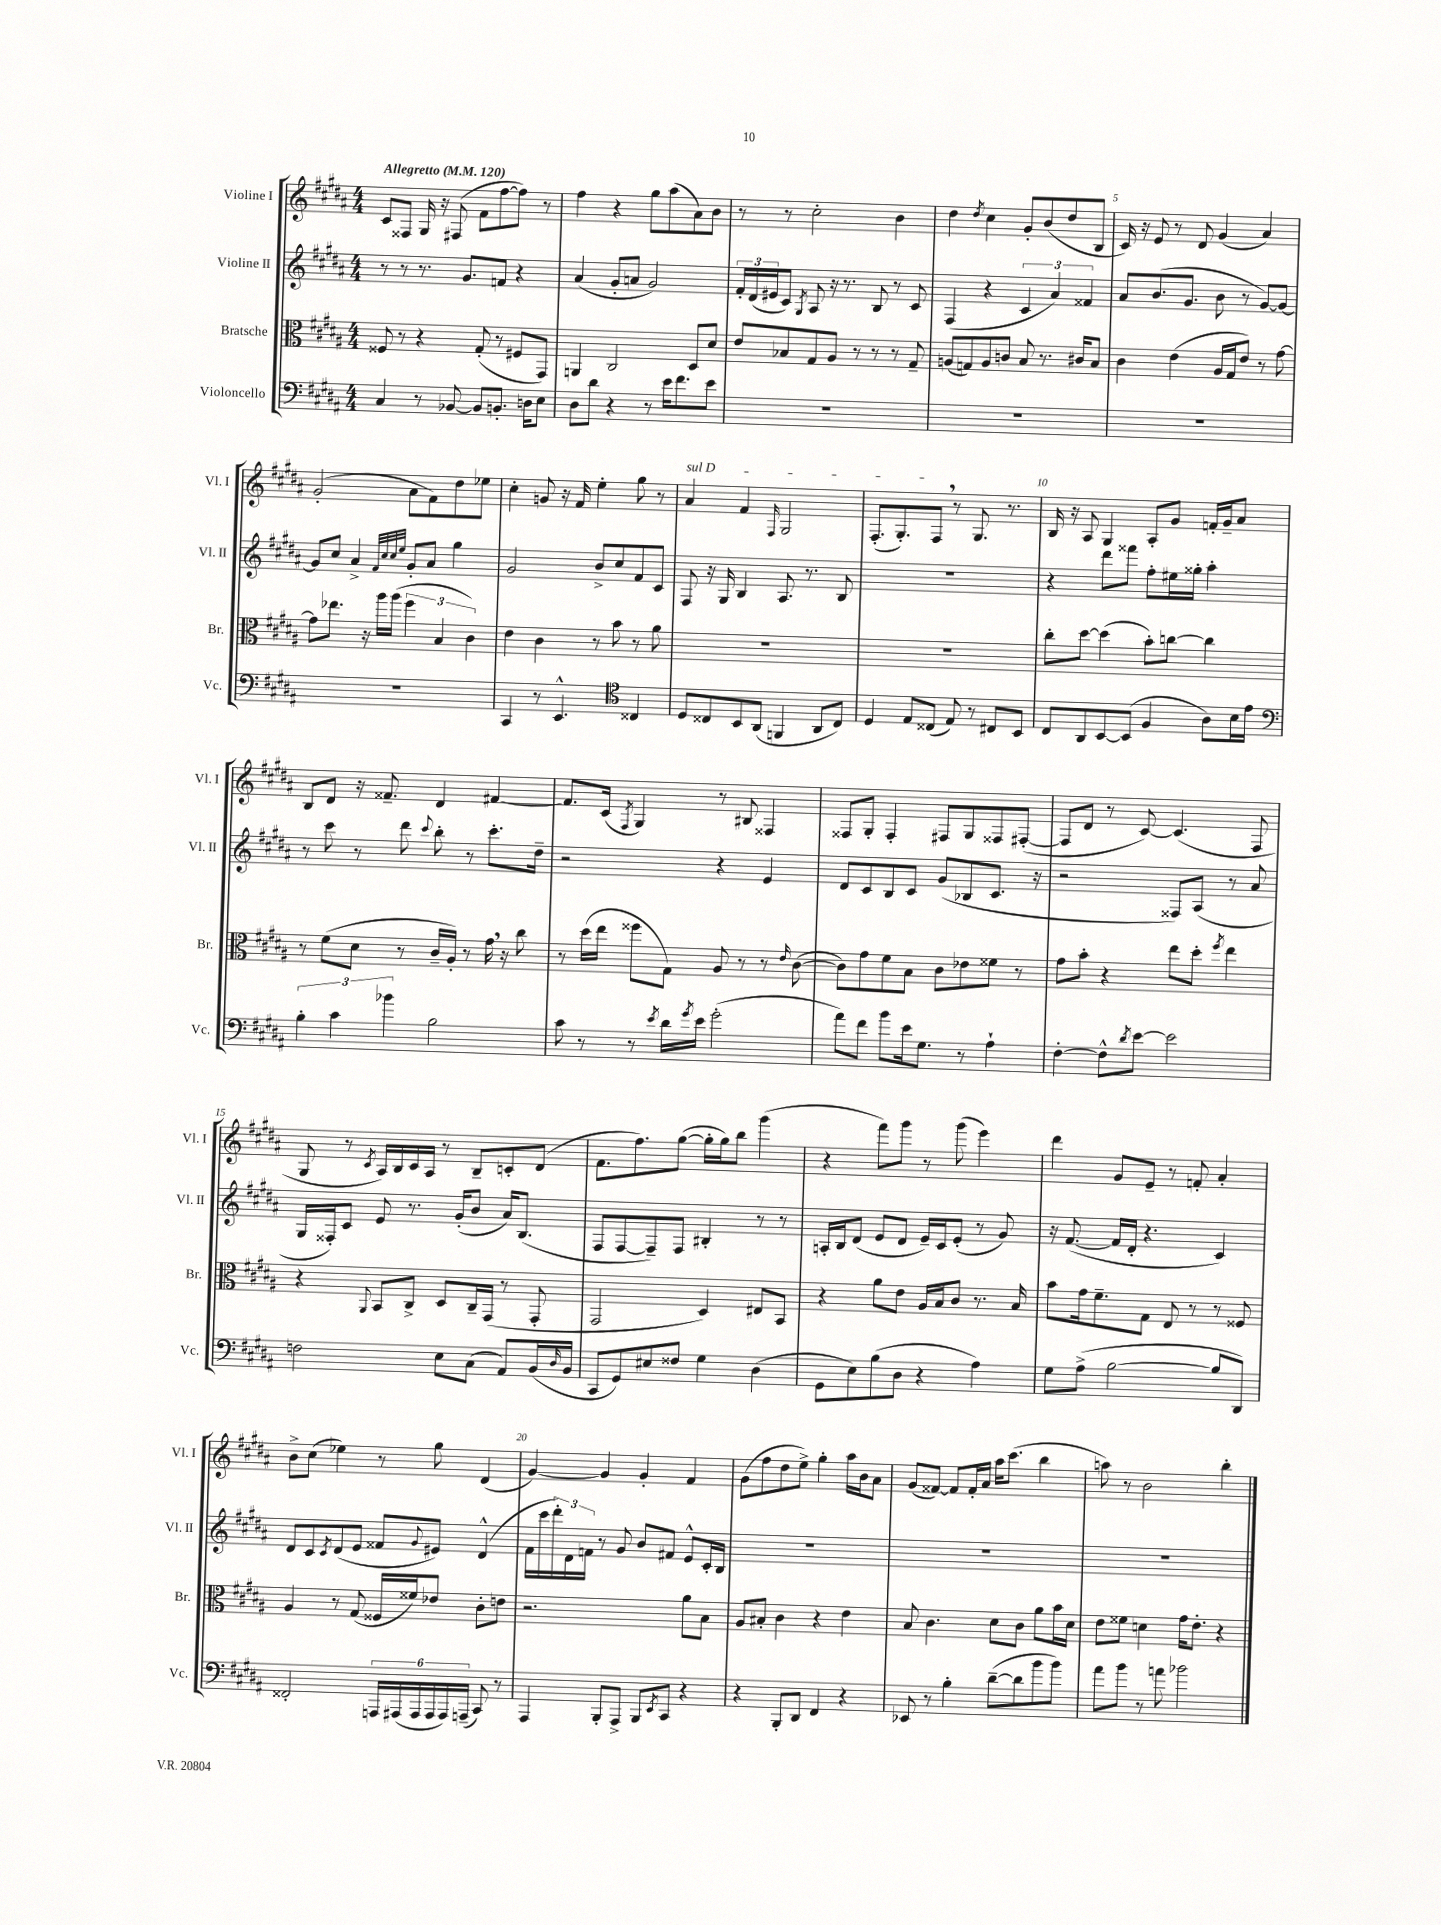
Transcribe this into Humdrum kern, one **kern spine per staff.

**kern	**kern	**kern	**kern
*part4	*part3	*part2	*part1
*staff4	*staff3	*staff2	*staff1
*I"Violoncello	*I"Bratsche	*I"Violine II	*I"Violine I
*I'Vc.	*I'Br.	*I'Vl. II	*I'Vl. I
*clefF4	*clefC3	*clefG2	*clefG2
*k[f#c#g#d#a#]	*k[f#c#g#d#a#]	*k[f#c#g#d#a#]	*k[f#c#g#d#a#]
*M4/4	*M4/4	*M4/4	*M4/4
*MM120	*MM120	*MM120	*MM120
=1	=1	=1	=1
!	!	!	!LO:TX:a:B:t=Allegretto
4C#/	8F##X/	8r	8c#/L
.	8r	8r	8F##X/J
8r	4r	8.r	16G#/
.	.	.	16r
[8BB-X/	.	.	(8F#X/
.	.	8.g#/L	.
8BB-/L]	(8G#'/	.	8f#\L
8.BBn'/J	8r	8fn/J	[8ff#\
.	8F#X/L	4r	8ff#\J])
16Dn\KL	.	.	.
8E\J	8GG#/J)	.	8r
=2	=2	=2	=2
8D#\L	4AAn/	(4a#/	4ff#\
8d#\J	.	.	.
4r	2C#/	8g#'/L	4r
.	.	8an/J	.
8r	.	2g#/)	8gg#\L
16e\KL	.	.	(8aa#\
8.f#\	.	.	.
.	8D#/L	.	8a#\)
8e\J	8d#/J	.	8b\J
=3	=3	=3	=3
1r	8e/L	24f#'/LL	8r
.	.	(24d#/	.
.	.	24e#X/J	.
.	8B-X/	8c#/J)	8r
.	.	8qG#/	.
.	8G#/	8A#/	2cc#'\
.	8A#/J	16r	.
.	.	8.r	.
.	8r	.	.
.	8r	8B/	.
.	8r	8r	4b\
.	8G#~/	8c#/	.
=4	=4	=4	=4
1r	(8An/L	(4F#/	4dd#\
.	8Gn/)	.	.
.	.	.	8qdd#/
.	8A/	4r	4cc#\
.	8cn/J	.	.
.	8B/	6c#/	8g#'/L
.	8.r	.	(8b/
.	.	6a#/)	.
.	.	.	8dd#/
.	16c#X/KL	.	.
.	.	6f##X/	.
.	8B/J	.	8B/J
=5	=5	=5	=5
1r	4c#\	8a#/L	16c#/)
.	.	.	16r
.	.	(8.b/	8e/
.	(4e\	.	8r
.	.	8.g#/J	.
.	.	.	8d#/
.	16A#/LL	8b\	(4g#/
.	16G#/J	.	.
.	8e/J)	8r	.
.	8r	[8g#/L)	4a#/)
.	[8g#\	8g#/J_	.
!!LO:LB:g=z
=6	=6	=6	=6
1r	8g#\L]	8g#/L]	(2g#'/
.	8.ee-X\J	8cc#/J	.
.	.	4a#^/	.
.	16r	.	.
.	16aa#\LL	.	.
.	(16aa#\JJ	.	.
.	.	32qqf#/LLL	.
.	.	32qqcc#/	.
.	.	32qqcc#/	.
.	.	32qqee/JJJ	.
.	6ff#\	8g#'/L	8a#\L
.	.	8a#/J	8f#\)
.	6B/	.	.
.	.	4gg#\	8dd#\
.	6c#\)	.	.
.	.	.	8ee-X\J
=7	=7	=7	=7
4CC#/	4e\	2g#/	4cc#'\
8r	4c#\	.	8gn/
4.EE^^/	.	.	16r
.	.	.	16f#/
.	8r	8b^/L	4ee'\
.	8b\	8cc#/	.
*clefC4	*	*	*
4C##X/	8r	8f#/	8gg#\
.	8a#\	8c#/J	8r
=8	=8	=8	=8
!	!	!	!LO:TX:a:i:t=sul D
8D#/L	1r	8F#/	4a#/
8C##X/	.	16r	.
.	.	16G#/	.
8BB/	.	4B/	4f#/
(8AA#/J	.	.	.
.	.	.	16qqF#/
4FFn/	.	8.A#/	2G#/
.	.	8.r	.
8AA#/L	.	.	.
8C##/J)	.	8B/	.
=9	=9	=9	=9
4D#/	1r	1r	(8.F#'/L
.	.	.	8.G#'/)
8E/L	.	.	.
(8C##X/J	.	.	8F#,/J
8E/)	.	.	8r
8r	.	.	8.G#/
8C#X/L	.	.	.
.	.	.	8.r
8BB/J	.	.	.
=10	=10	=10	=10
8C#/L	8cc#'\L	4r	16B/
.	.	.	16r
8AA#/	[8dd#\J	.	8A#/
[8BB/	(4dd#\]	8ddd#\L	4G#/
(8BB/J]	.	8fff##X\J	.
4F#/	8b'\L)	8ff#'\L	8A#'/L
.	[8ccn\J	16ee#X\L	8g#/J
.	.	16gg##X'\JJ	.
8A#\L)	4cc\]	4aa#'\	16fn'/LL
.	.	.	16g#~/J
16B\L	.	.	8a#/J
16e\JJ	.	.	.
!!LO:LB:g=z
=11	=11	=11	=11
*clefF4	*	*	*
6B'\	8r	8r	8B/L
.	(8f#\L	8ccc#\	8d#/J
6c#\	.	.	.
.	8d#\J	8r	16r
.	.	.	8.f##X~/
6b-X\	.	.	.
.	8r	8ddd#\	.
.	.	8qqccc#/	.
2B\	16c#~/LL	8bb'\	4d#/
.	16A#'/JJ)	.	.
.	8r	8r	.
.	16g#,\	8.ccc#'\L	[4f#X/
.	16r	.	.
.	8cc#\	.	.
.	.	16dd#~\Jk	.
=12	=12	=12	=12
8c#\	8r	2r	8.f#/L]
8r	(16dd#\LL	.	.
.	16ee\JJ	.	(16c#/Jk
.	.	.	8qF#/
8r	8ff##X\L	.	4G#/)
8qe/	.	.	.
16d#\LL	8G#\J)	.	.
8qg#/	.	.	.
16e\JJ	.	.	.
(2g#'\	8A#/	4r	8r
.	8r	.	8B#X/
.	8r	4e/	4F##X/
.	16qqe/	.	.
.	([8c#\	.	.
=13	=13	=13	=13
8a#\L)	8c#\L])	8d#/L	8F##X/L
8f#\J	8g#\	8c#/	8G#'/J
8b\L	8f#\	8B/	4F##'/
16e\k	8B\J	8c#/J	.
8.G#\J	.	.	.
.	8c#\L	(8g#/L	8F#X/L
8r	8e-X\	8B-X/	8G#/
4A#`\	8f##X\J	8.c#/J	8F##X/
.	8r	.	([8F#X'/J
.	.	16r	.
=14	=14	=14	=14
[4F#'\	8g#\L	2r	8F#/L]
.	8b'\J	.	8d#/J
8F#^^\L]	4r	.	8r
8qd#/	.	.	.
[8e\J	.	.	[8c#/)
2e\]	8ee\L	8F##X/L)	(4.c#/]
.	8dd#'\J	(8A#/J	.
.	8qff#/	.	.
.	4ee\	8r	.
.	.	8a#/	8F#/
!!LO:LB:g=z
=15	=15	=15	=15
2Fn\	4r	16G#/LL	8G#/
.	.	16F##X'/J)	.
.	.	8c#/J	8r
.	8qqAA#/	.	8qc#/
.	8BB/L	8e/	16A#/LL)
.	.	.	16B/
.	8C#^/J	8.r	16c#/
.	.	.	16A#/JJ
8E\L	8D#/L	.	8r
.	.	(16g#'/KL	.
(8C#\J	16C#~/L	8b/J	8B~/L
.	(16GG#/JJ	.	.
8AA#/L)	8r	16a#/KL)	8cn'/
.	.	(8.B/J	.
(16BB/L	8GG#'/	.	(8d#/J
16qqD#/	.	.	.
16BB/JJ	.	.	.
=16	=16	=16	=16
8CC#/L	2GG#/	8F#/L	8.f#\L
8GG#/)	.	[8F#/	.
.	.	.	8.ff#\)
8E#X/	.	8F#~/])	.
8F##X/J	.	8F#/J	([8gg#\J
4G#\	4D#/)	4B#X'/	16gg#'\LL]
.	.	.	16gg#\J)
.	.	.	8bb\J
(4D#\	8E#X/L	8r	(4ggg#\
.	8BB/J	8r	.
=17	=17	=17	=17
8GG#\L	4r	16An'/LL	4r
.	.	16B/J	.
8E\)	.	(8d#/J	.
(8B\	8a#\L	8e/L	8fff#\L)
8D#\J	8e\J	8d#/J	8ggg#\J
4r	16A#/LL	16e~/LL)	8r
.	16B/J	16c#/J	.
.	8c#/J	(8e'/J	(8ggg#\
4A#\)	8.r	8r	4eee\)
.	.	8g#/)	.
.	16B/	.	.
=18	=18	=18	=18
8G#\L	8b\L	16r	4ddd#\
.	.	([8.f#/	.
(8A#^\J	16g#\k	.	.
.	8.f#~\	.	.
[2B\	.	16f#/LL]	8g#/L
.	.	16d#'/JJ	.
.	8G#\J	4.r	8e~/J
.	8E/	.	8r
.	8r	.	8fn'/
8B/L]	8r	4c#/)	4a#'/
8DD#/J)	8F##X/	.	.
!!LO:LB:g=z
=19	=19	=19	=19
2FF##X'/	4A#/	8d#/L	8b^\L
.	.	8c#/	(8cc#\J
.	.	8qc#/	.
.	8r	(8d#/	4ee-X\)
.	(8G#/	8e/J	.
24AAAn/LL	16F##X/LL	8f##X/L	8r
(24AAA#X/	.	.	.
.	16f##X/J)	.	.
24AAA#/	.	.	.
.	.	8qqg#/	.
24AAA#/	8e-X/J	8e#X/J)	8gg#\
24AAA#/)	.	.	.
(24AAAn~/JJ	.	.	.
8CC#/)	8c#'\L	(4d#^^/	(4d#/
8r	8en\J	.	.
=20	=20	=20	=20
4AAA#/	2.r	16f#\LL	[4g#/)
.	.	16ccc#\	.
.	.	24ddd#'\)	.
.	.	24d#\	.
.	.	24fn\JJ	.
8BBB'/L	.	8r	4g#/]
8AAA#^/J	.	8g#/	.
8BBB/L	.	8b/L	4g#'/
8qEE/	.	.	.
8CC#/J	.	8f#X/J	.
4r	8a#\L	8e^^/L	4f#/
.	8B\J	16c#'/L	.
.	.	16B/JJ	.
=21	=21	=21	=21
4r	8A#/L	1r	(8g#\L
.	8B#X'/J	.	8ff#\
8BBB'/L	4c#\	.	8dd#\
8DD#/J	.	.	8ee^\J)
4FF#/	4r	.	4gg#'\
4r	4e\	.	16aa#\LL
.	.	.	16b\J
.	.	.	8a#\J
=22	=22	=22	=22
8EE-X/	8B/	1r	(8g#/L
8r	4.c#\	.	[8f##X/J)
4B'\	.	.	8f##/L]
.	.	.	16f##'/L
.	.	.	16a#/JJ
([8d#~\L	8d#\L	.	16aa#\KL
.	.	.	(8.ccc#\J
8d#\]	8c#\J	.	.
8b\	8a#\L	.	4bb\
8b\J)	16b\L	.	.
.	16d#\JJ	.	.
=23	=23	=23	=23
8a#\L	8e\L	1r	8aan\)
8b\J	8f##X\J	.	8r
8r	4dn\	.	2b\
8an\	.	.	.
2b-X\	16g#\KL	.	.
.	8.e'\J	.	.
.	4r	.	4bb'\
==	==	==	==
*-	*-	*-	*-
